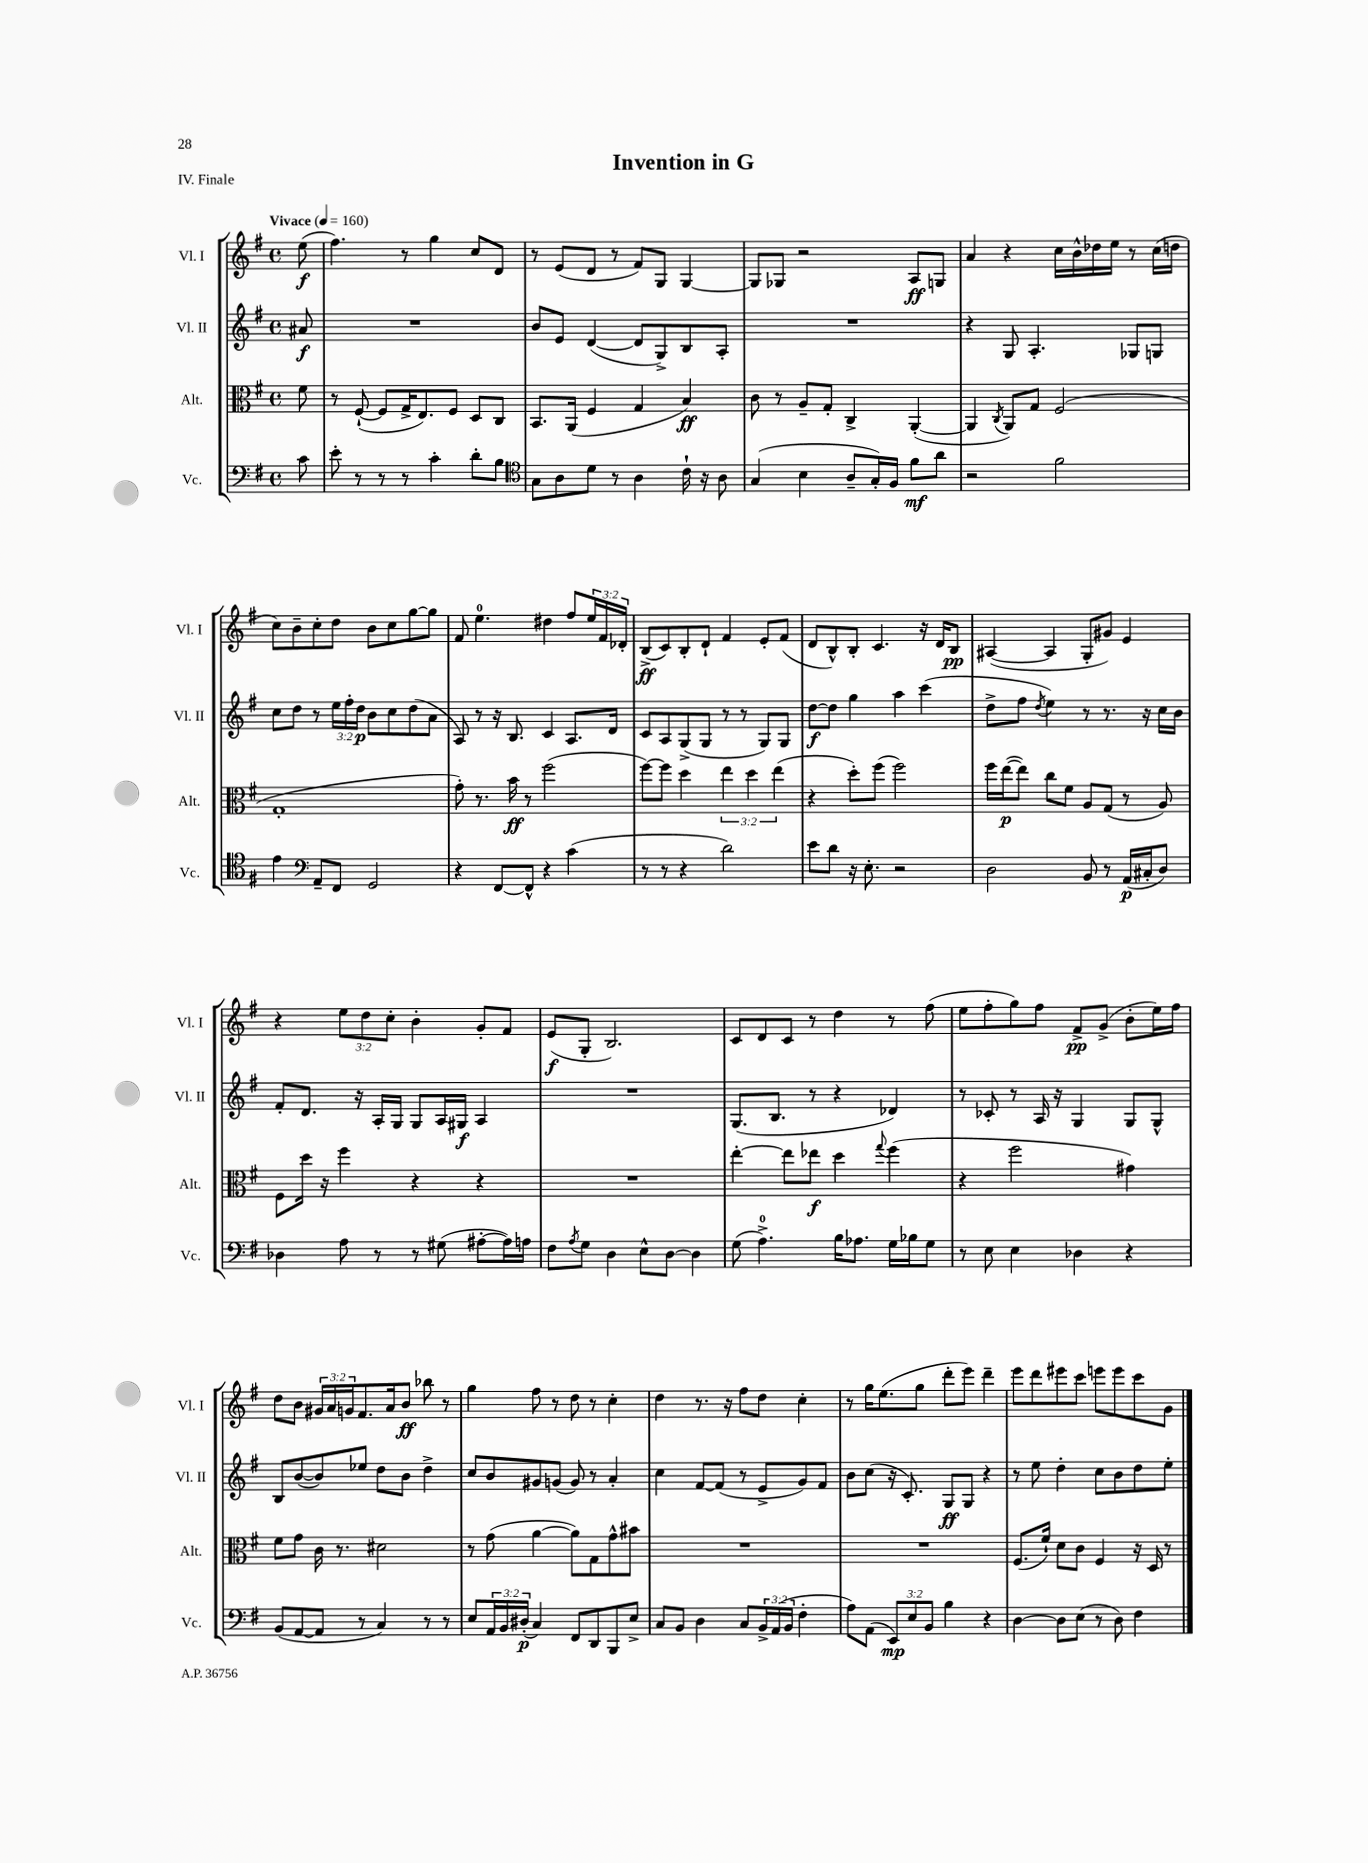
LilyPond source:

\header { title = "Invention in G" piece = "IV. Finale" }
<<
\new StaffGroup <<
\new Staff = "s0" \with { instrumentName = "Vl. I" shortInstrumentName = "Vl. I" } {
    \clef treble \key g \major \defaultTimeSignature \time 4/4 \override Staff.TupletNumber.text = #tuplet-number::calc-fraction-text \partial 8 \tempo "Vivace" 4 = 160
    e''8\f( |
    fis''4.) r8 g''4 c''8 d'8 |
    r8 e'8( d'8 r8 fis'8) g8 g4~ |
    g8 ges8 r2 a8\ff g8 |
    a'4 r4 c''16 b'16-^ des''16 e''16 r8 c''16( d''16 |
    c''8) b'8-- c''8-. d''8 b'8 c''8 g''8~ g''8 |
    fis'8 e''4.-0 dis''4 fis''8 \tuplet 3/2 { e''16 fis'16 des'16-. } |
    b8->\ff( c'8) b8-. d'8-! fis'4 e'8-. fis'8( |
    d'8 b8-^) b8-. c'4. r16 d'16 b8\pp |
    ais4~( ais4 g8-. gis'8) e'4 |
    r4 \tuplet 3/2 { e''8 d''8 c''8-. } b'4-. g'8-. fis'8 |
    e'8\f( g8-. b2.) |
    c'8 d'8 c'8 r8 d''4 r8 fis''8( |
    e''8 fis''8-. g''8) fis''8 fis'8->\pp g'8->( b'8-. e''16) fis''16 |
    d''8 b'8 \tuplet 3/2 { gis'16 a'16 g'16 } fis'8. a'16 b'8\ff bes''8 r8 |
    g''4 fis''8 r8 d''8 r8 c''4-. |
    d''4 r8. r16 fis''8 d''8 c''4-. |
    r8 g''16 e''8.( g''8 d'''8-. e'''8) d'''4-- |
    e'''8 d'''8 eis'''8 c'''8 e'''8 e'''8 c'''8 g'8 \bar "|." |
}
\new Staff = "s1" \with { instrumentName = "Vl. II" shortInstrumentName = "Vl. II" } {
    \clef treble \key g \major \defaultTimeSignature \time 4/4 \override Staff.TupletNumber.text = #tuplet-number::calc-fraction-text \partial 8
    ais'8\f |
    R1 |
    b'8 e'8 d'4~( d'8 g8->) b8 a8-. |
    R1 |
    r4 g8 a4.-. ges8 g8 |
    c''8 d''8 r8 \tuplet 3/2 { e''16 fis''16-. d''16\p } b'8 c''8 d''8( a'8 |
    a8) r8 r16 b8. c'4 a8. d'16 |
    c'8 a8 g8->( g8 r8 r8 g8) g8 |
    d''8~\f d''8 g''4 a''4 c'''4( |
    d''8-> fis''8 \acciaccatura { d''8 } e''4) r8 r8. r16 c''16 b'16 |
    fis'8-. d'8. r16 a16-. g16 g8 a16 gis16\f a4 |
    R1 |
    g8.( b8. r8 r4 des'4) |
    r8 ces'8-. r8 a16 r16 g4 g8 g8-^ |
    b8 b'8~( b'8) ees''8 d''8 b'8 d''4-> |
    c''8 b'8 gis'8 g'8( g'8) r8 a'4-. |
    c''4 fis'8~ fis'8( r8 e'8-> g'8) fis'8 |
    b'8 c''8( r16 c'8.-.) g8\ff g8 r4 |
    r8 e''8 d''4-. c''8 b'8 d''8 e''8-. \bar "|." |
}
\new Staff = "s2" \with { instrumentName = "Alt." shortInstrumentName = "Alt." } {
    \clef alto \key g \major \defaultTimeSignature \time 4/4 \override Staff.TupletNumber.text = #tuplet-number::calc-fraction-text \partial 8
    fis'8 |
    r8 fis8~-!( fis8 g16-> e8.) fis8 d8 c8 |
    b,8. a,16( fis4 g4 b4\ff) |
    c'8 r8 a8-- g8-. c4-> a,4~-.( |
    a,4 \acciaccatura { c8 } a,8) g8 fis2( |
    g1-. |
    g'8-.) r8. b'16\ff r8 fis''2( |
    fis''8~) fis''8 d''4 \tuplet 3/2 { e''4 d''4 e''4( } |
    r4 d''8-.) fis''8( fis''2) |
    fis''16 e''16~\p( e''8) c''8 fis'8 a8 g8( r8 a8) |
    fis8 d''16 r16 fis''4 r4 r4 |
    R1 |
    e''4~-. e''8 ees''8\f d''4 \appoggiatura { g''8 } fis''4( |
    r4 fis''2 gis'4) |
    fis'8 g'8 c'16 r8. dis'2 |
    r8 g'8( a'4~ a'8) g8 g'8-^ bis'8 |
    R1 |
    R1 |
    fis8.( fis'16-!) d'8 c'8 fis4 r16 d16 r8 \bar "|." |
}
\new Staff = "s3" \with { instrumentName = "Vc." shortInstrumentName = "Vc." } {
    \clef bass \key g \major \defaultTimeSignature \time 4/4 \override Staff.TupletNumber.text = #tuplet-number::calc-fraction-text \partial 8
    c'8 |
    e'8-. r8 r8 r8 c'4-. d'8-. b8 |
    \clef tenor g8 a8 d'8 r8 a4 c'16-! r16 a8 |
    g4( b4 a8-- g16-.) fis16 fis'8\mf a'8 |
    r2 fis'2 |
    e'4 \clef bass a,8-- fis,8 g,2 |
    r4 fis,8~ fis,8-^ r4 c'4( |
    r8 r8 r4 d'2) |
    e'8 d'8 r16 e8.-. r2 |
    d2 b,8 r8 a,16\p( cis16-. d8) |
    des4 a8 r8 r8 gis8( ais8~-. ais16) a16 |
    fis8 \acciaccatura { a8 } g8 d4 e8-^ d8~ d4 |
    g8( a4.-0->) b16 aes8. g16 bes16 g8 |
    r8 e8 e4 des4 r4 |
    b,8( a,8~ a,8 r8 c4) r8 r8 |
    e8 \tuplet 3/2 { a,16 b,16 dis16-.\p( } c4) fis,8 d,8 b,,8 e8-> |
    c8 b,8 d4 c8 \tuplet 3/2 { b,16-> a,16( b,16 } fis4-. |
    a8) a,8( \tuplet 3/2 { e,8\mp) e8 b,8 } b4 r4 |
    d4~ d8 e8( r8 d8) fis4 \bar "|." |
}
>>
>>
\layout { \context { \Score \remove "Bar_number_engraver" } }
